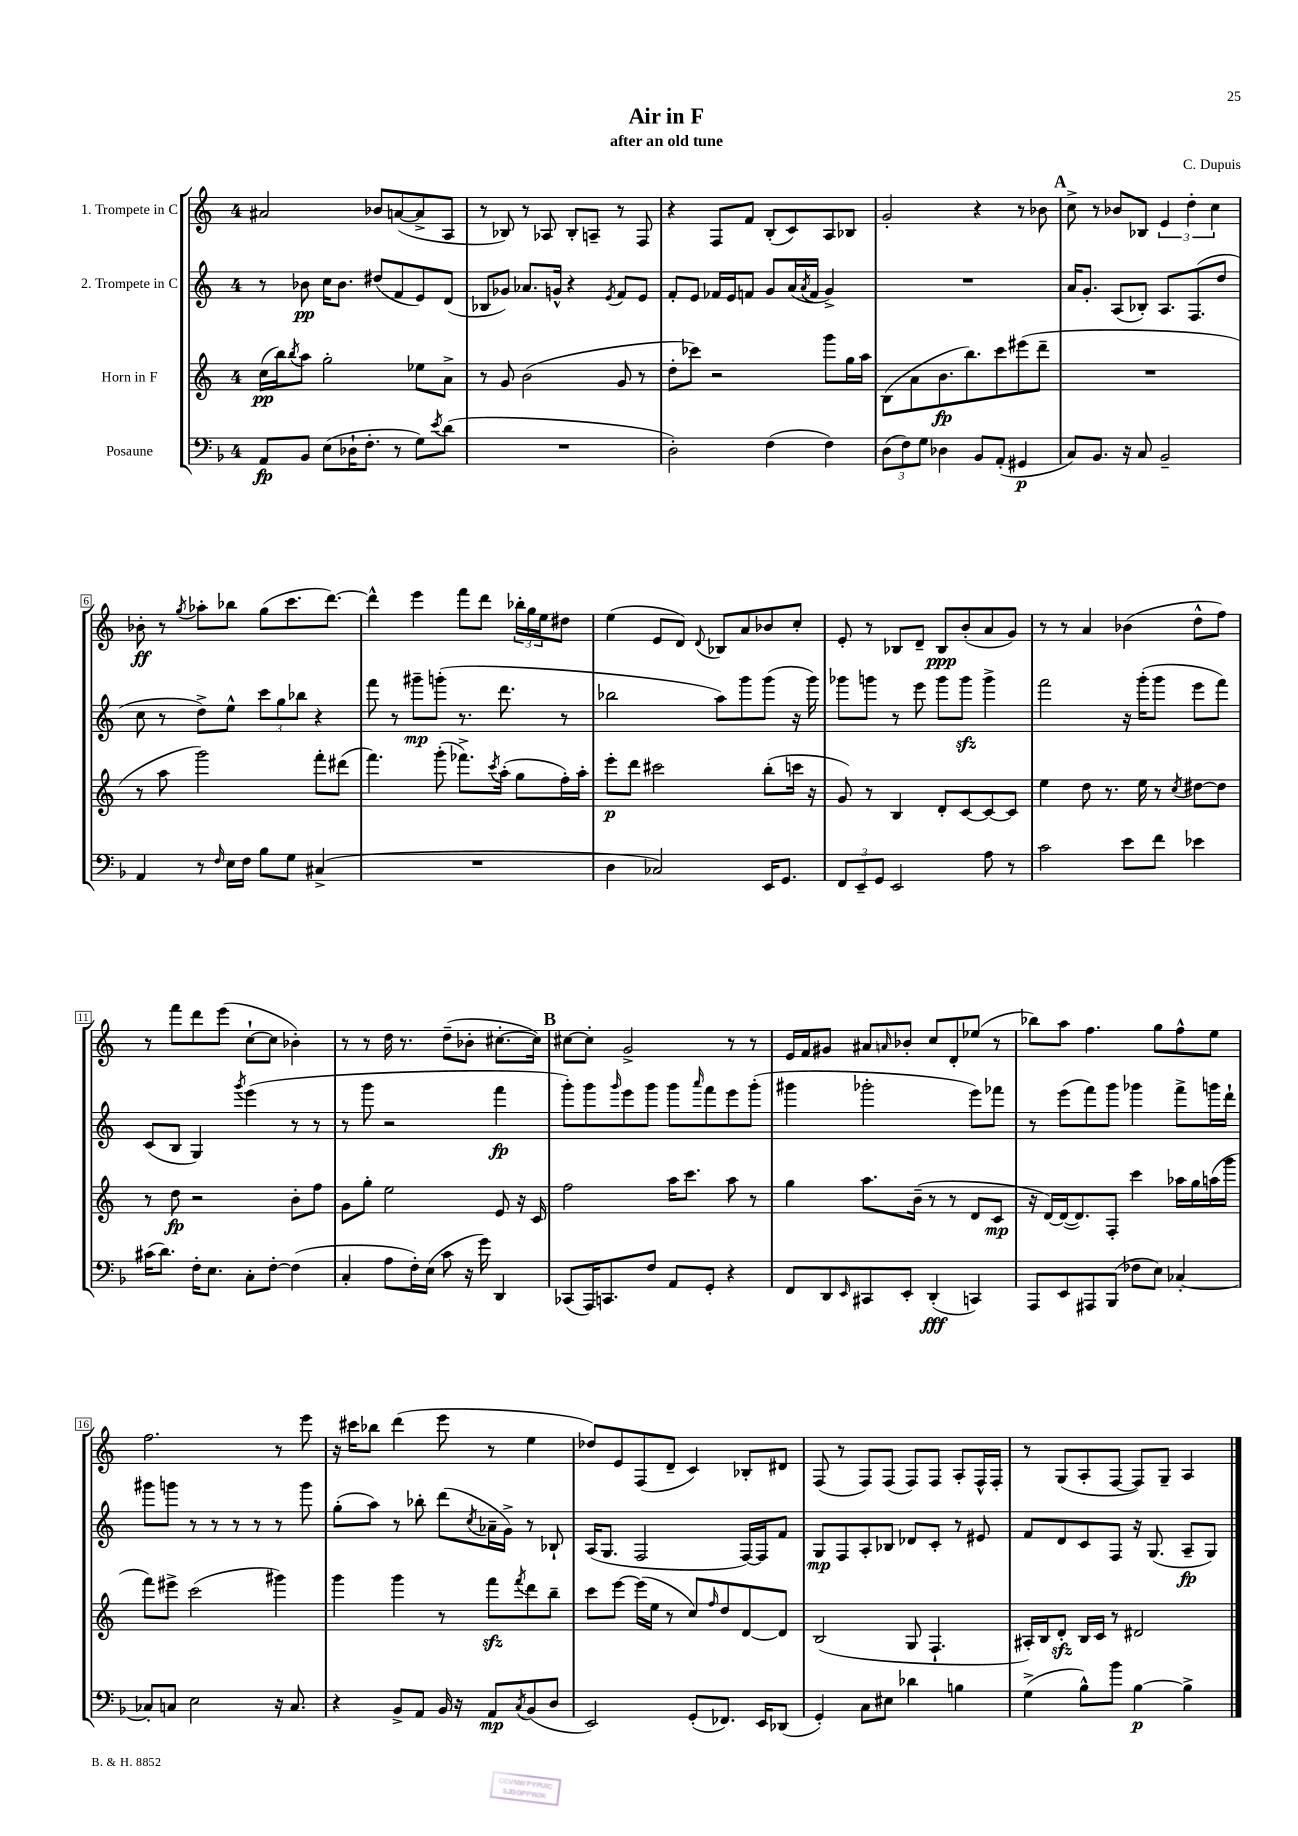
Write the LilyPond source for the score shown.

\header { title = "Air in F" composer = "C. Dupuis" subtitle = "after an old tune" }
<<
\new StaffGroup <<
\new Staff = "s0" \with { instrumentName = "1. Trompete in C" } {
    \clef treble \key c \major \once \override Staff.TimeSignature.style = #'single-digit \time 4/4
    ais'2 bes'8 a'8~( a'8-> a8 |
    r8 bes8) r8 aes8 bes8-. a8-- r8 f8 |
    r4 f8 f'8 b8-.( c'8) a8 bes8 |
    g'2-. r4 r8 bes'8 |
    \mark \markup { \bold "A" } c''8-> r8 bes'8 bes8 \tuplet 3/2 { e'4 d''4-. c''4 } |
    bes'8-.\ff r8 \acciaccatura { g''8 } aes''8-. bes''8 g''8( c'''8. d'''8.~) |
    d'''4-^ e'''4 f'''8 d'''8 \tuplet 3/2 { bes''16-. g''16 e''16 } dis''8 |
    e''4( e'8 d'8) \appoggiatura { d'8 } bes8 a'8 bes'8 c''8-. |
    e'8-. r8 bes8 d'8-- bes8\ppp b'8-.( a'8 g'8) |
    r8 r8 a'4 bes'4( d''8-^ f''8) |
    r8 f'''8 d'''8 e'''8( c''8~-! c''8 bes'4-.) |
    r8 r8 d''16 r8. d''8--( bes'8-. cis''8.~-. cis''16) |
    \mark \markup { \bold "B" } cis''8~ cis''8-. g'2-> r8 r8 |
    e'16 f'16 gis'8 ais'8 \grace { a'16 } bes'8-. c''8 d'8-. ees''8( r8 |
    bes''8) a''8 f''4. g''8 f''8-^ e''8 |
    f''2. r8 e'''8 |
    r16 cis'''16 bes''8 d'''4( e'''8 r8 e''4 |
    des''8) e'8 f8( d'8-- c'4) bes8-. dis'8 |
    f8( r8 f8) f8( f8) f8 a8-. f16-^ f16-. |
    r8 g8( a8-. f8~ f8) g8-- a4 \bar "|." |
}
\new Staff = "s1" \with { instrumentName = "2. Trompete in C" } {
    \clef treble \key c \major \once \override Staff.TimeSignature.style = #'single-digit \time 4/4
    r8 bes'8\pp c''16 bes'8. dis''8( f'8 e'8) d'8( |
    bes8 ges'8) aes'8. g'16-^ r4 \acciaccatura { e'8 } f'8 e'8 |
    f'8-. e'8 fes'16 e'16 f'8 g'8 a'16( \acciaccatura { a'8 } f'16 g'4->) |
    R1 |
    \mark \markup { \bold "A" } a'16 g'8.-. a8( bes8-.) a8. f8.( d''8 |
    c''8 r8 d''8->) e''8-^ \tuplet 3/2 { c'''8 g''8 bes''8 } r4 |
    f'''8 r8 gis'''8--\mp g'''8-.( r8. d'''8. r8 |
    bes''2 a''8) g'''8 g'''8( r16 g'''16) |
    ges'''8 g'''8 r8 e'''8 g'''8 g'''8\sfz g'''4-> |
    f'''2 r16 g'''16-.( g'''8 e'''8 f'''8) |
    c'8( b8 g4) \acciaccatura { g'''8 } e'''4( r8 r8 |
    r8 g'''8 r2 f'''4\fp |
    \mark \markup { \bold "B" } g'''8-.) g'''8 \grace { g'''16 } e'''8 g'''8 g'''8 \grace { a'''16 } f'''8 e'''8 g'''8-.( |
    gis'''4 ges'''2-. e'''8) fes'''8 |
    r8 e'''8( f'''8) g'''8 ges'''4 f'''8-> g'''16 d'''16-! |
    gis'''8 g'''8 r8 r8 r8 r8 r8 g'''8 |
    g''8-.( a''8) r8 bes''8-. d'''8( \acciaccatura { c''8 } aes'16-- g'16->) r8 bes8-! |
    a16( g8. f2 f16~) f16 f'8 |
    g8\mp f8 a8-. bes8 des'8 c'8-. r8 eis'8 |
    f'8 d'8 c'8 f8 r16 g8.( a8--\fp g8) \bar "|." |
}
\new Staff = "s2" \with { instrumentName = "Horn in F" } {
    \clef treble \key c \major \once \override Staff.TimeSignature.style = #'single-digit \time 4/4
    c''16\pp( b''16) \acciaccatura { b''8 } a''8 g''2-. ees''8 a'8-> |
    r8 g'8 b'2( g'8 r8 |
    d''8-. ces'''8) r2 g'''8 g''16 a''16 |
    b8( a'8 b'8.\fp b''8.) c'''8 eis'''8( d'''8-- |
    \mark \markup { \bold "A" } R1 |
    r8 a''8 g'''2) f'''8-. dis'''8( |
    f'''4.) g'''8-.( fes'''8.->) \acciaccatura { c'''8 } a''16-.( g''8 f''16-.) a''16-. |
    e'''8-.\p d'''8 cis'''2 b''8-.( c'''16 r16 |
    g'8) r8 b4 d'8-. c'8~ c'8~ c'8 |
    e''4 d''8 r8. e''16 r8 \acciaccatura { c''8 } dis''8~ dis''8 |
    r8 d''8\fp r2 b'8-. f''8 |
    g'8 g''8-. e''2 e'8 r16 c'16 |
    \mark \markup { \bold "B" } f''2 a''16 c'''8. a''8 r8 |
    g''4 a''8. b'16--( r8 r8 d'8 c'8\mp |
    r16 d'16~) d'16~( d'8.) f8-. c'''4 aes''16 g''16 a''16( g'''16 |
    f'''8) eis'''8-> c'''2( gis'''4) |
    g'''4 g'''4 r8 f'''8\sfz \acciaccatura { f'''8 } d'''8 b''8-- |
    c'''8 e'''8~ e'''16( e''16 r8 c''8) \grace { f''16 } d''8 d'8~ d'8 |
    b2( g8 f4.-! |
    ais16-.) b16 d'8-.\sfz b16 c'16 r8 dis'2 \bar "|." |
}
\new Staff = "s3" \with { instrumentName = "Posaune" } {
    \clef bass \key f \major \once \override Staff.TimeSignature.style = #'single-digit \time 4/4
    a,8\fp bes,8 e8( des16-! f8.-. r8 g8) \acciaccatura { e'8 } d'8( |
    R1 |
    d2-.) f4( f4) |
    \tuplet 3/2 { d8( f8) g8 } des4 bes,8 a,8-.( gis,4\p |
    \mark \markup { \bold "A" } c8) bes,8. r16 c8 bes,2-- |
    a,4 r8 \grace { f16 } e16 f16 bes8 g8 cis4->( |
    R1 |
    d4 ces2) e,16 g,8. |
    \tuplet 3/2 { f,8 e,8-- g,8 } e,2 a8 r8 |
    c'2 e'8 f'8 ees'4 |
    cis'16( d'8.) f16-. e8. c8-. f8~-. f4( |
    c4-. a8 f16-.) e16( c'8 r16 g'16) d,4 |
    \mark \markup { \bold "B" } ces,8( a,,16) c,8. f8 a,8 g,8-. r4 |
    f,8 d,8 \grace { e,16 } cis,8 e,8-. d,4-.\fff( c,4) |
    a,,8 e,8 ais,,8 bes,,8( fes8 e8) ces4~-. |
    ces8-. c8 e2 r16 c8. |
    r4 bes,8-> a,8 bes,16 r16 a,8\mp \acciaccatura { c8 } bes,8( d8 |
    e,2) g,8-.( fes,8.) e,16 des,8( |
    g,4-.) c8 eis8 des'4 b4 |
    g4->( bes8-^) bes'8 bes4~\p bes4-> \bar "|." |
}
>>
>>
\layout { \context { \Score \override BarNumber.stencil = #(make-stencil-boxer 0.1 0.3 ly:text-interface::print) } }
